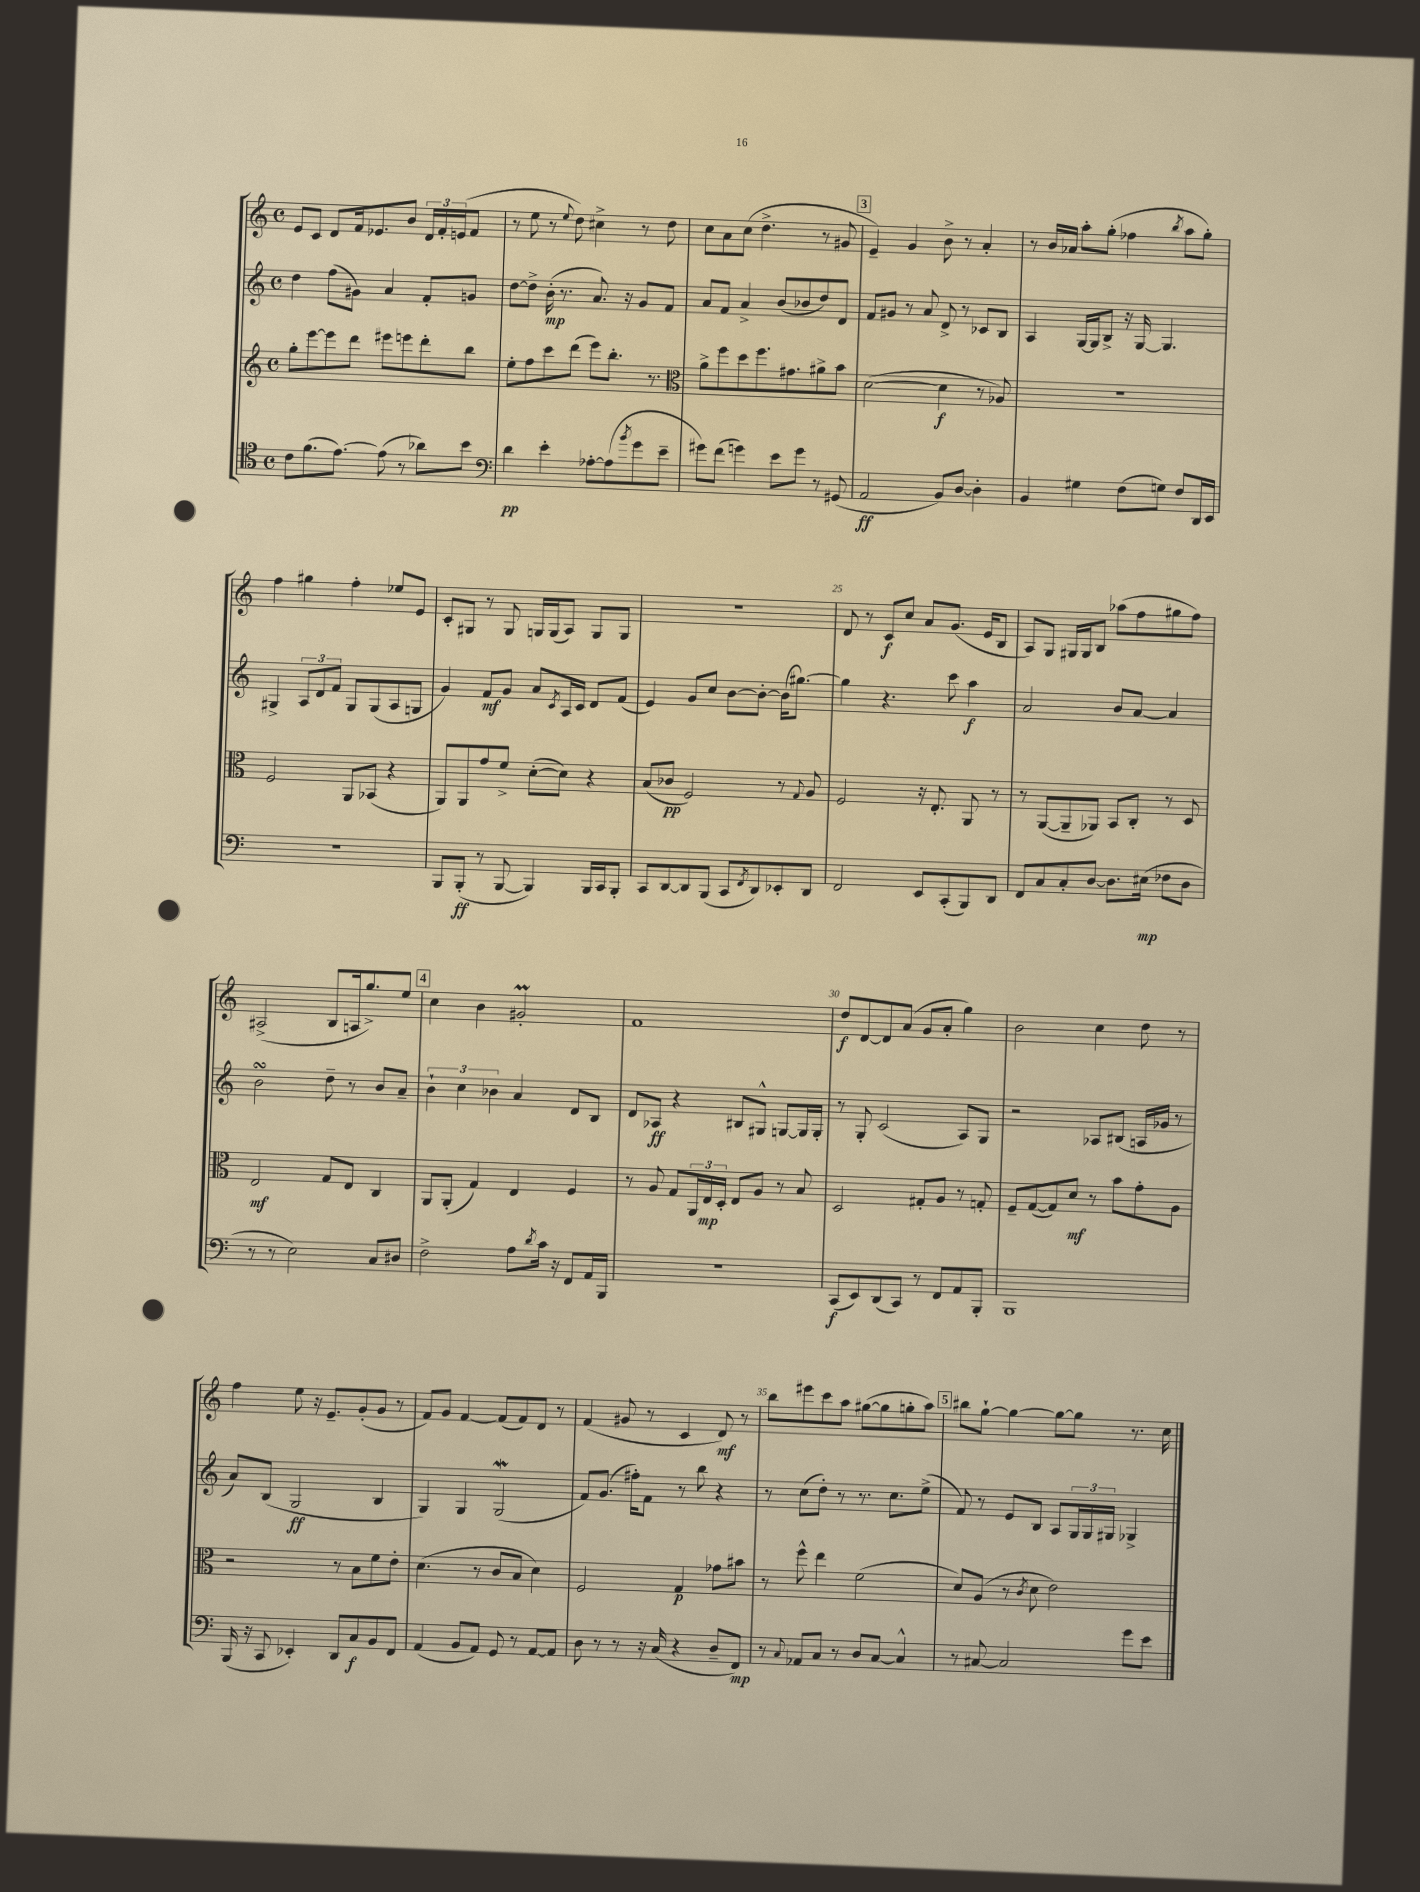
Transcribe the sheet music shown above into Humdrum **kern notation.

**kern	**dynam	**kern	**dynam	**kern	**dynam	**kern	**dynam
*part4	*part4	*part3	*part3	*part2	*part2	*part1	*part1
*staff4	*staff4	*staff3	*staff3	*staff2	*staff2	*staff1	*staff1
*clefC4	*	*clefG2	*	*clefG2	*	*clefG2	*
*k[]	*	*k[]	*	*k[]	*	*k[]	*
*M4/4	*	*M4/4	*	*M4/4	*	*M4/4	*
*met(c)	*	*met(c)	*	*met(c)	*	*met(c)	*
=17	=17	=17	=17	=17	=17	=17	=17
8c\L	.	8gg'\L	.	4dd\	.	8e/L	.
(8.f\	.	[8eee\	.	.	.	8c/J	.
.	.	8eee\]	.	(8ff\L	.	8d/L	.
[8.e\J)	.	.	.	.	.	.	.
.	.	8ddd\J	.	8g#X\J)	.	16f/k	.
.	.	.	.	.	.	8.e-X/	.
(8e\]	.	8eee#X\L	.	4a/	.	.	.
8r	.	8eeen\	.	.	.	8b/J	.
8a-X\L)	.	8ddd'\	.	8f'/L	.	24d/LL	.
.	.	.	.	.	.	24f'/	.
.	.	.	.	.	.	(24en/J	.
8b\J	.	8bb\J	.	8gn/J	.	8f/J	.
=18	=18	=18	=18	=18	=18	=18	=18
*clefF4	*	*	*	*	*	*	*
4d\	pp	8ee'\L	.	[8dd\L	.	8r	.
.	.	8ff\	.	8dd^\J]	.	8ee\	.
4e'\	.	8ccc\	.	(16b'\	mp	8r	.
.	.	.	.	8.r	.	.	.
.	.	.	.	.	.	8qqee/	.
.	.	(8ddd\J	.	.	.	8dd\)	.
[8A-X'\L	.	8eee\L)	.	8.a/)	.	4cc#X^\	.
(8A-\]	.	8.bb'\J	.	.	.	.	.
.	.	.	.	16r	.	.	.
8qb/	.	.	.	.	.	.	.
8g\	.	.	.	8g/L	.	8r	.
.	.	8.r	.	.	.	.	.
8e~\J	.	.	.	8f/J	.	8dd\	.
=19	=19	=19	=19	=19	=19	=19	=19
*	*	*clefC3	*	*	*	*	*
8g#X\L)	.	8a^\L	.	8a/L	.	8cc\L	.
(8f\J	.	8ff\	.	8f/J	.	8a\	.
4gn\)	.	8dd\	.	4a^/	.	(8cc\J	.
.	.	8.ff\	.	.	.	4.dd^\	.
8e\L	.	.	.	(8b/L	.	.	.
.	.	8.g#X\	.	.	.	.	.
8g\J	.	.	.	8b-X/	.	.	.
8r	.	8a#X^\	.	8dd/)	.	8r	.
(8GG#X/	.	8b\J	.	8d/J	.	8g#X/	.
!!LO:REH:place=s1:t=3
=20	=20	=20	=20	=20	=20	=20	=20
2AA/	ff	([2d\	.	8f/L	.	4e~/)	.
.	.	.	.	8g#X/J	.	.	.
.	.	.	.	8r	.	4g/	.
.	.	.	.	8a/	.	.	.
8BB/L)	.	4d\]	f	8d^/	.	8b^\	.
[8D/J	.	.	.	8r	.	8r	.
4D'\]	.	8r	.	8c-X/L	.	4a'/	.
.	.	8A-X/)	.	8B/J	.	.	.
=21	=21	=21	=21	=21	=21	=21	=21
4BB/	.	1r	.	4A/	.	8r	.
.	.	.	.	.	.	16b/LL	.
.	.	.	.	.	.	16a-X/JJ	.
4G#X\	.	.	.	[16G/LL	.	8aa'\L	.
.	.	.	.	16G/J]	.	.	.
.	.	.	.	8B^/J	.	(8gg'\J	.
(8F\L	.	.	.	16r	.	4ff-X\	.
.	.	.	.	[16G/	.	.	.
8Gn\J)	.	.	.	4.G/]	.	.	.
.	.	.	.	.	.	8qbb/	.
8F/L	.	.	.	.	.	8aa\L	.
16DD/L	.	.	.	.	.	8gg'\J)	.
16EE/JJ	.	.	.	.	.	.	.
!!LO:LB:g=z
=22	=22	=22	=22	=22	=22	=22	=22
1r	.	2F/	.	4G#X^/	.	4ff\	.
.	.	.	.	12A/L	.	4gg#X\	.
.	.	.	.	12d/	.	.	.
.	.	.	.	12f/J	.	.	.
.	.	8AA/L	.	8G#/L	.	4ff'\	.
.	.	(8BB-X/J	.	(8G#/	.	.	.
.	.	4r	.	8A/	.	8ee-X/L	.
.	.	.	.	8Gn/J	.	8e/J	.
=23	=23	=23	=23	=23	=23	=23	=23
8BBB/L	.	8AA/L)	.	4g/)	.	8c'/L	.
(8BBB'/J	ff	8AA/	.	.	.	8G#X/J	.
8r	.	8g/	.	8f/L	mf	8r	.
[8BBB/	.	8f^/J	.	8g/J	.	8G#/	.
4BBB/])	.	([8d'\L	.	8a/L	.	16Gn/LL	.
.	.	.	.	.	.	(16G/J	.
.	.	.	.	8qc/	.	.	.
.	.	8d\J])	.	16A/L	.	8A/J)	.
.	.	.	.	16c/JJ	.	.	.
16BBB/LL	.	4r	.	8d/L	.	8G/L	.
16CC/J	.	.	.	.	.	.	.
8BBB'/J	.	.	.	(8f/J	.	8G/J	.
=24	=24	=24	=24	=24	=24	=24	=24
8CC/L	.	(8B/L	.	4e/)	.	1r	.
[8DD/	.	8c-X/J	pp	.	.	.	.
8DD/]	.	2F/)	.	8g/L	.	.	.
(8BBB/J	.	.	.	8cc/J	.	.	.
8CC/L	.	.	.	[8b\L	.	.	.
8qFF/	.	.	.	.	.	.	.
8DD/)	.	.	.	8b'\J_	.	.	.
8EE-X'/	.	8r	.	(16b\KL]	.	.	.
.	.	.	.	[8.gg#X\J)	.	.	.
.	.	8qqG/	.	.	.	.	.
8DD/J	.	8A/	.	.	.	.	.
=25	=25	=25	=25	=25	=25	=25	=25
2FF/	.	2F/	.	4gg#\]	.	8d/	.
.	.	.	.	.	.	8r	.
.	.	.	.	4.r	.	8c/L	f
.	.	.	.	.	.	8cc/J	.
8EE/L	.	16r	.	.	.	8a/L	.
.	.	8.E'/	.	.	.	.	.
(8CC'/	.	.	.	8ccc\	.	(8.g/J	.
8BBB/)	.	8AA/	.	4aa\	f	.	.
.	.	.	.	.	.	16e/KL	.
8DD/J	.	8r	.	.	.	8B/J	.
=26	=26	=26	=26	=26	=26	=26	=26
8FF/L	.	8r	.	2a/	.	8A/L)	.
8C/	.	([8AA/L	.	.	.	8G/J	.
8C'/	.	8AA~/]	.	.	.	16G#X/LL	.
.	.	.	.	.	.	16G#/J	.
[8D/J	.	8AA-X/J)	.	.	.	8B/J	.
8.D\L]	.	8BB/L	.	8b/L	.	(8aa-X\L	.
.	.	8C'/J	.	[8a/J	.	8ff\	.
(16E#X\Jk	mp	.	.	.	.	.	.
8F-X\L	.	8r	.	4a/]	.	8gg#X\	.
8D\J	.	8D/	.	.	.	8ff\J)	.
!!LO:LB:g=z
=27	=27	=27	=27	=27	=27	=27	=27
8r	.	2E/	mf	2bsSsS\	.	(2A#X^/	.
8r	.	.	.	.	.	.	.
2E\)	.	.	.	.	.	.	.
.	.	8G/L	.	8dd~\	.	8B/L	.
.	.	8E/J	.	8r	.	16An/k	.
.	.	.	.	.	.	8.gg^/)	.
8C/L	.	4C/	.	8b/L	.	.	.
8D#X/J	.	.	.	8a~/J	.	8ee/J	.
!!LO:REH:place=s1:t=4
=28	=28	=28	=28	=28	=28	=28	=28
2F^\	.	8AA/L	.	6b`\	.	4cc\	.
.	.	(8AA'/J	.	.	.	.	.
.	.	.	.	6cc\	.	.	.
.	.	4G/)	.	.	.	4b\	.
.	.	.	.	6b-X\	.	.	.
8A\L	.	4E/	.	4a/	.	2g#Xm'/	.
8qd/	.	.	.	.	.	.	.
16c\Jk	.	.	.	.	.	.	.
16r	.	.	.	.	.	.	.
8FF/L	.	4F/	.	8d/L	.	.	.
16AA/L	.	.	.	8B/J	.	.	.
16BBB/JJ	.	.	.	.	.	.	.
=29	=29	=29	=29	=29	=29	=29	=29
1r	.	8r	.	8d/L	.	1f	.
.	.	8A/	.	8A-X/J	ff	.	.
.	.	8G/L	.	4r	.	.	.
.	.	24AA/L	.	.	.	.	.
.	.	24E/	mp	.	.	.	.
.	.	24D'/JJ	.	.	.	.	.
.	.	8E/L	.	8B#X/L	.	.	.
.	.	8A/J	.	8G#X^^/J	.	.	.
.	.	8r	.	[8Gn/L	.	.	.
.	.	8B/	.	16G/L]	.	.	.
.	.	.	.	16G'/JJ	.	.	.
=30	=30	=30	=30	=30	=30	=30	=30
(8CC/L	f	2D/	.	8r	.	8dd/L	f
8EE/)	.	.	.	8G'/	.	[8d/	.
(8DD/	.	.	.	(2c/	.	8d/]	.
8CC/J)	.	.	.	.	.	(8a/J	.
8r	.	8G#X'/L	.	.	.	8g/L	.
8FF/L	.	8A/J	.	.	.	8a'/J	.
8AA/	.	8r	.	8A/L)	.	4gg\)	.
8BBB'/J	.	8Gn'/	.	8G/J	.	.	.
=31	=31	=31	=31	=31	=31	=31	=31
1BBB	.	8F~/L	.	2r	.	2b\	.
.	.	([8G/	.	.	.	.	.
.	.	8G/])	.	.	.	.	.
.	.	8d/J	mf	.	.	.	.
.	.	8r	.	8A-X/L	.	4cc\	.
.	.	8b\L	.	(8B#X/J	.	.	.
.	.	8g'\	.	16An/LL	.	8dd\	.
.	.	.	.	16g-X/JJ	.	.	.
.	.	8A\J	.	8r	.	8r	.
!!LO:LB:g=z
=32	=32	=32	=32	=32	=32	=32	=32
(16BBB/	.	2r	.	8a/L)	.	4ff\	.
16r	.	.	.	.	.	.	.
8CC/	.	.	.	(8B/J	.	.	.
4EE-X'/)	.	.	.	2G/	ff	8ee\	.
.	.	.	.	.	.	16r	.
.	.	.	.	.	.	8.e~/L	.
8DD/L	.	8r	.	.	.	.	.
8C/	f	8B\L	.	.	.	(8g'/	.
8BB/	.	8f\	.	4B/	.	8g/J	.
8FF/J	.	8e'\J	.	.	.	8r	.
=33	=33	=33	=33	=33	=33	=33	=33
(4AA/	.	(4.d\	.	4G/)	.	8f/L)	.
.	.	.	.	.	.	8g/J	.
8BB/L	.	.	.	4G/	.	[4f/	.
8AA/J)	.	8r	.	.	.	.	.
8GG/	.	8c/L	.	(2GW/	.	(8f/L]	.
8r	.	8B/J	.	.	.	8f/)	.
[8AA/L	.	4d\)	.	.	.	8d/J	.
8AA/J]	.	.	.	.	.	8r	.
=34	=34	=34	=34	=34	=34	=34	=34
8D\	.	2F/	.	8f/L)	.	(4f/	.
8r	.	.	.	(8.g/J	.	.	.
8r	.	.	.	.	.	8g#X/	.
.	.	.	.	16ff#X'\KL)	.	.	.
16r	.	.	.	8f\J	.	8r	.
(16C/	.	.	.	.	.	.	.
4r	.	4G/	p	8r	.	4c/	.
.	.	.	.	8bb\	.	.	.
8D~/L	.	8g-X\L	.	4r	.	8d/)	mf
8FF/J)	mp	8b#X\J	.	.	.	8r	.
=35	=35	=35	=35	=35	=35	=35	=35
8r	.	8r	.	8r	.	8bb\L	.
8qqC/	.	.	.	.	.	.	.
8AA-X/L	.	8ff^^\	.	(8cc\L	.	8eee#X\	.
8C/J	.	4ee\	.	8dd'\J)	.	8ccc\	.
8r	.	.	.	8r	.	8aa\J	.
8D/L	.	(2f\	.	8.r	.	([8gg#X\L	.
[8C/J	.	.	.	.	.	8gg#\]	.
.	.	.	.	8.cc\L	.	.	.
4C^^/]	.	.	.	.	.	8ggn'\	.
.	.	.	.	(8ee^\J	.	8aa\J)	.
!!LO:REH:place=s1:t=5
=36	=36	=36	=36	=36	=36	=36	=36
8r	.	8d/L)	.	8f/)	.	8bb#X\L	.
[8C#X/	.	(8A/J	.	8r	.	[8gg`\J	.
2C#/]	.	8r	.	8e/L	.	4gg\_	.
.	.	8qc/	.	.	.	.	.
.	.	8d\	.	8B/J	.	.	.
.	.	2e\)	.	8A/L	.	8gg\L_	.
.	.	.	.	24G/L	.	8gg\J]	.
.	.	.	.	24G/	.	.	.
.	.	.	.	24G#X/JJ	.	.	.
8g\L	.	.	.	4G-X^/	.	8.r	.
8e\J	.	.	.	.	.	.	.
.	.	.	.	.	.	16cc\	.
==	==	==	==	==	==	==	==
*-	*-	*-	*-	*-	*-	*-	*-
